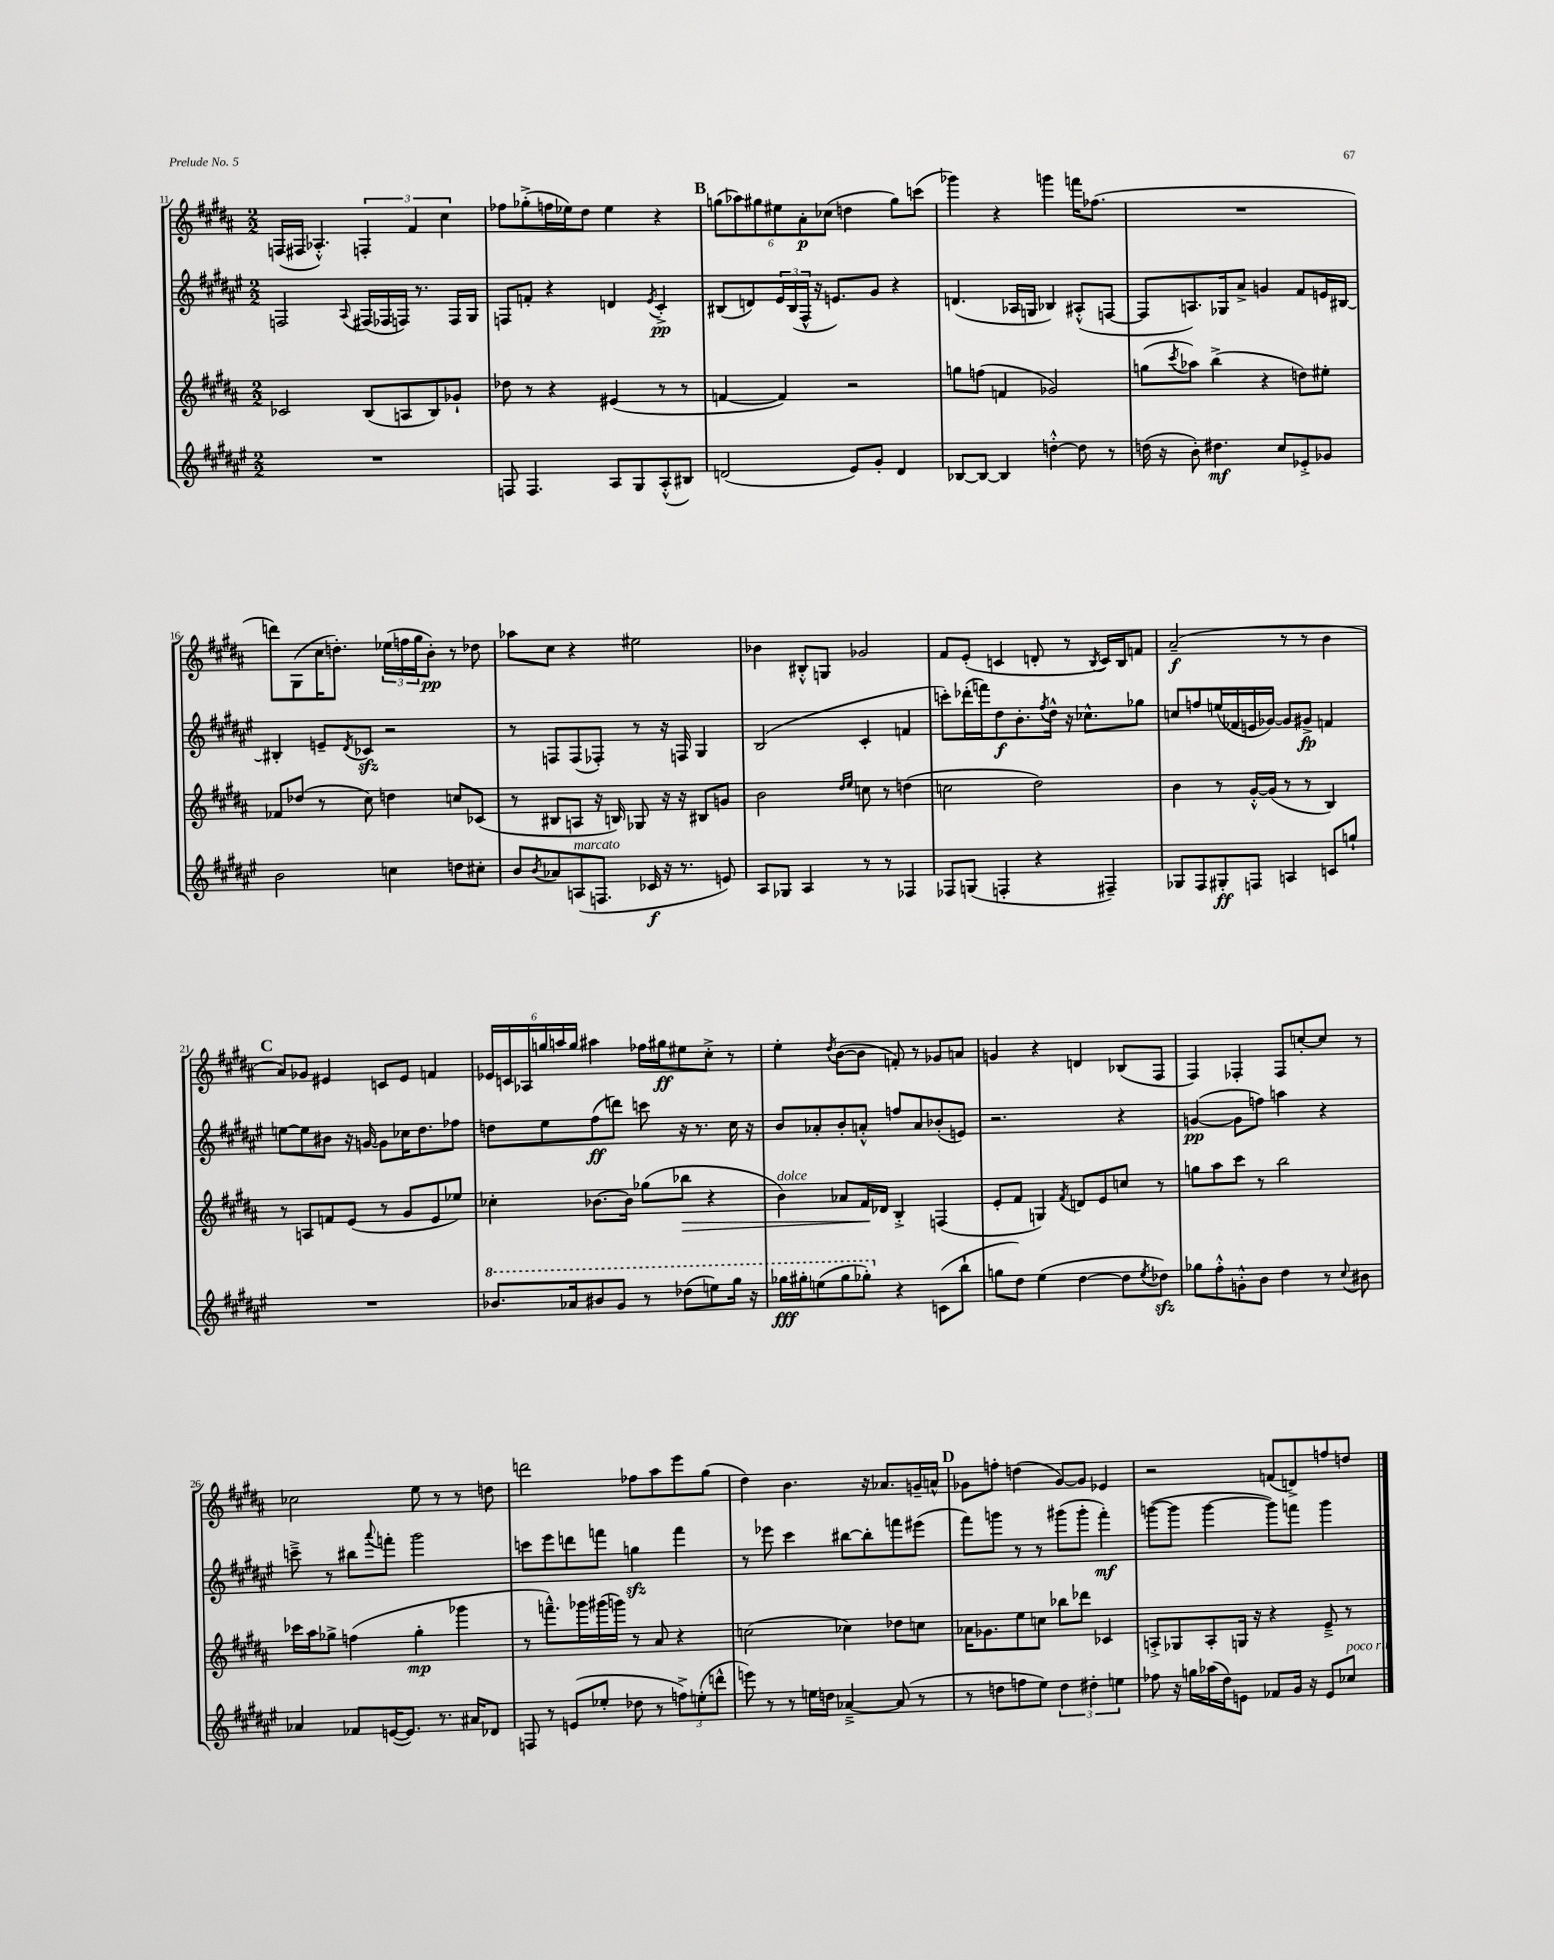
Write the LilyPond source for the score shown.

<<
\new StaffGroup <<
\new Staff = "s0" {
    \clef treble \key b \major \numericTimeSignature \time 2/2
    f16( fis16 aes4.-.-^) \tuplet 3/2 { f4-. fis'4 cis''4 } |
    fes''8 ges''8-.->( f''16 ees''16) dis''8 ees''4 r4 |
    \mark \markup { \bold "B" } \tuplet 6/4 { g''8( aes''8) gis''8 eis''8 ais'8-.\p ces''8( } d''4 gis''8) c'''8( |
    ges'''4) r4 g'''4 f'''16 fes''8.( |
    R1 |
    d'''8) gis8( cis''16 d''8.-.) \tuplet 3/2 { ees''16( f''16 gis''16 } b'8-.\pp) r8 des''8 |
    aes''8 cis''8 r4 eis''2 |
    bes'4 bis8-.-^ g8 ges'2 |
    fis'8 e'8-.( c'4 d'8-. r8 \acciaccatura { b8 } c'16) b16 f'8 |
    ais'2--\f( r8 r8 b'4 |
    \mark \markup { \bold "C" } ais'8) ges'8 eis'4 c'8 eis'8 f'4 |
    \tuplet 6/4 { ees'16 c'16 aes16 g''16 a''16 g''16 } ais''4 fes''16 gis''16\ff eis''8 cis''8-.-> r8 |
    e''4-. \acciaccatura { dis''8 } b'8~( b'8 f'8-.) r8 ges'8 a'8 |
    g'4 r4 d'4 bes8( fis8 |
    fis4) fes4-. fes8 c''8~-. c''8 r8 |
    ces''2 e''8 r8 r8 d''8 |
    d'''2 fes''8 ais''8 e'''8 gis''8( |
    dis''4) b'4. r16 aes'8. g'16-- a'16-^ |
    \mark \markup { \bold "D" } ges'8 f''8-. d''4( ges'8~) ges'8 ees'4 |
    r2 f'8( d'8->) f''8 d''8 \bar "|." |
}
\new Staff = "s1" {
    \clef treble \key fis \major \numericTimeSignature \time 2/2
    f2 \appoggiatura { ais8 } fis16( fes16 f16) r8. f16 gis16 |
    f8 f'8-. r4 d'4 \acciaccatura { eis'8 } cis'4-.->\pp |
    \mark \markup { \bold "B" } bis8( d'8) \tuplet 3/2 { eis'16 bis16( fis16-^ } r16 e'8.) gis'8 r4 |
    d'4.( aes16 g16 bes4) ais8-.-^( f8~ |
    f8 a8.) ges16 ais'8-> g'4 fis'8 e'16 bis16~ |
    bis4-. e'8-- \acciaccatura { dis'8 } ces'8\sfz r2 |
    r8 f8 f8( fes8-.) r8 r16 f16 gis4 |
    b2( cis'4-. f'4 |
    c'''8-.) des'''16-.( f'''16) dis''8\f b'8.-. \acciaccatura { fis''8 } dis''16-^ r16 ces''8.-^ ges''8 |
    c''8 f''8 e''16( fes'16 e'16 ges'16~) ges'8 gis'8->\fp f'4 |
    \mark \markup { \bold "C" } e''8~ e''8 bis'8 r16 g'16~ g'8 ces''16 dis''8. fes''8 |
    d''8 eis''8 fis''8\ff( d'''8) c'''8 r16 r8. cis''16 r16 |
    b'8 aes'8-. b'8-. a'8-.-^ f''8 a'8 bes'8-.( e'8) |
    r2. r4 |
    g'4~\pp( g'8 f''8) a''4 r4 |
    c'''8---> r8 bis''8 \appoggiatura { ais'''8 } f'''8-. gis'''2 |
    c'''8 eis'''8 d'''8 f'''8 g''4\sfz f'''4 |
    r8 ees'''8 cis'''4 bis''8~ bis''8-. f'''8 eis'''8( |
    \mark \markup { \bold "D" } fis'''8) g'''8 r8 r8 gis'''8( gis'''8-. fis'''4-.\mf) |
    g'''8~( g'''8 g'''4~ g'''8) f'''8 g'''4 \bar "|." |
}
\new Staff = "s2" {
    \clef treble \key b \major \numericTimeSignature \time 2/2
    ces'2 b8( a8 b8) ges'8-! |
    des''8 r8 r4 eis'4( r8 r8 |
    \mark \markup { \bold "B" } f'4~ f'4) r2 |
    g''8 f''8( f'4 ges'2) |
    g''8( \acciaccatura { cis'''8 } aes''8) b''4->( r4 d''8) eis''8-. |
    fes'8 des''8( r8 cis''8) d''4 c''8 ces'8( |
    r8 bis8 a8 r16 b16) ges8 r16 r16 bis8 g'8 |
    b'2 \grace { dis''16 e''16 } c''8 r8 d''4( |
    c''2 dis''2) |
    b'4 r8 gis'16~-.-^ gis'16( r8 r8 b4) |
    \mark \markup { \bold "C" } r8 a8 f'8 e'8( r8 gis'8 e'8 ees''8) |
    ces''4-. bes'8.~ bes'16 ges''8( bes''8\> r4 |
    b'4^\markup { \italic "dolce" }) aes'8 fis'16\! des'16 b4-.-> f4( |
    e'8-. fis'8 g4) \acciaccatura { fis'8 } d'8 e'8 c''8 r8 |
    g''8 ais''8 cis'''8 r8 b''2 |
    ces'''16 ais''16 ges''8-> f''4( ges''4-.\mp ges'''4 |
    r8 f'''8.---^) ges'''16 gis'''16( g'''16) r8 ais'8 r4 |
    c''2( ces''4) des''8 c''8 |
    \mark \markup { \bold "D" } aes'16 ges'8. e''8 c''8 bes''8 des'''8 ces'4 |
    a8-.-> ges8 a8-. g16 r16 r4 e'8---> r8 \bar "|." |
}
\new Staff = "s3" {
    \clef treble \key fis \major \numericTimeSignature \time 2/2
    R1 |
    f8 f4. ais8 gis8 ais8-.-^( bis8) |
    \mark \markup { \bold "B" } d'2( eis'8) gis'8-. d'4 |
    bes8~ bes8~ bes4 d''4~-.-^ d''8 r8 |
    d''16( r16 b'8-.) dis''4.\mf cis''8 ees'8-.-> ges'8 |
    b'2 c''4 d''8 cis''8-. |
    b'8 \acciaccatura { b'8 } aes'8 a8^\markup { \italic "marcato" }( f8. ces'16\f r16 r8. e'8) |
    ais8 ges8 ais4 r8 r8 fes4 |
    fes8 g8( f4-. r4 fis4--) |
    ges8 fis8 gis8-.\ff f8 a4 c'8 g''8-! |
    \mark \markup { \bold "C" } R1 |
    \ottava #1 bes''8. aes''16 bis''8 gis''8 r8 des'''8( e'''8) gis'''16 r16 |
    ges'''16\fff gis'''16-. e'''8( gis'''8 ges'''8-.) \ottava #0 r4 c'8( b''8-! |
    g''8 dis''8) eis''4( dis''4~ dis''8 \acciaccatura { eis''8 } des''8\sfz) |
    ges''8 fis''8-.-^ g'8-.-^ b'8 dis''4 r8 \appoggiatura { cis''8 } bis'8 |
    aes'4 fes'8 e'16~( e'8.) r8. ais'16 des'8 |
    f8 r8 e'8( ees''8-. des''8 r8 \tuplet 3/2 { f''8->) e''8-.( d'''8-^ } |
    e'''8) r8 r8 e''16 d''16 aes'4~---> aes'8( r8 |
    \mark \markup { \bold "D" } r8 d''8 f''8 eis''8) \tuplet 3/2 { d''4 dis''4-. e''4 } |
    fes''8 r16 g''16 aes''16( dis''16) e'8 fes'8 gis'16 r16 e'8 ces''8^\markup { \italic "poco rit." } \bar "|." |
}
>>
>>
\layout { \context { \Score currentBarNumber = #11 } }
